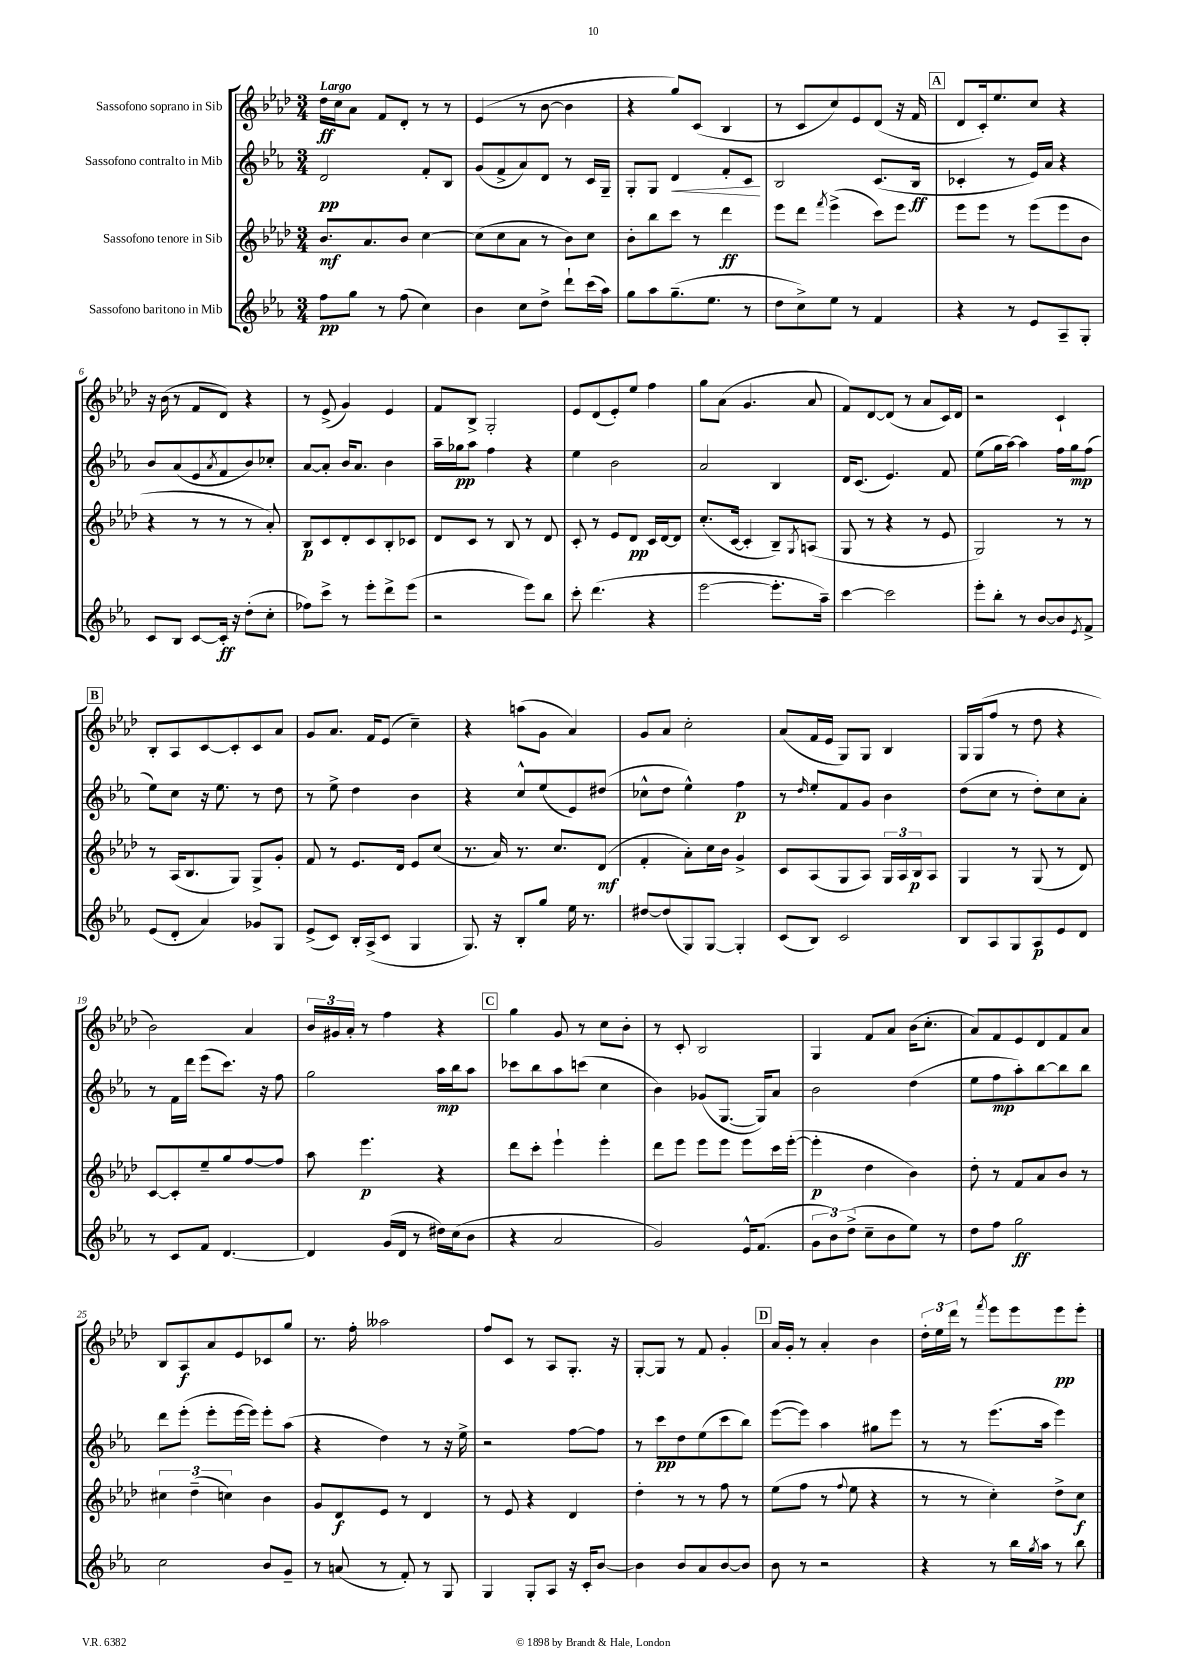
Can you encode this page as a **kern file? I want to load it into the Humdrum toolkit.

**kern	**dynam	**kern	**dynam	**kern	**dynam	**kern	**dynam
*part4	*part4	*part3	*part3	*part2	*part2	*part1	*part1
*staff4	*staff4	*staff3	*staff3	*staff2	*staff2	*staff1	*staff1
*I"Sassofono baritono in Mib	*	*I"Sassofono tenore in Sib	*	*I"Sassofono contralto in Mib	*	*I"Sassofono soprano in Sib	*
*clefG2	*	*clefG2	*	*clefG2	*	*clefG2	*
*k[b-e-a-]	*	*k[b-e-a-d-]	*	*k[b-e-a-]	*	*k[b-e-a-d-]	*
*M3/4	*	*M3/4	*	*M3/4	*	*M3/4	*
=1	=1	=1	=1	=1	=1	=1	=1
!	!	!	!	!	!	!LO:TX:a:B:t=Largo	!
8ff\L	pp	8.b-/L	mf	2d/	pp	16dd-\LL	ff
.	.	.	.	.	.	16cc\J	.
8gg\J	.	.	.	.	.	8a-\J	.
.	.	8.a-/	.	.	.	.	.
8r	.	.	.	.	.	8f/L	.
(8ff\	.	8b-/J	.	.	.	8d-'/J	.
4cc\)	.	[4cc\	.	8f'/L	.	8r	.
.	.	.	.	8B-/J	.	8r	.
=2	=2	=2	=2	=2	=2	=2	=2
4b-\	.	(8cc\L]	.	(8g/L	.	(4e-/	.
.	.	8cc\	.	8f^/	.	.	.
8cc\L	.	8a-\J	.	8a-/)	.	8r	.
8dd^\J	.	8r	.	8d/J	.	[8b-\	.
8ddd`\L	.	8b-\L)	.	8r	.	4b-\]	.
(16ccc\L	.	8cc\J	.	16c/LL	.	.	.
16aa-\JJ)	.	.	.	16G~/JJ	.	.	.
=3	=3	=3	=3	=3	=3	=3	=3
8gg\L	.	8b-'\L	.	8G'/L	.	4r	.
8aa-\	.	8bb-\	.	8G/J	.	.	.
!	!	!	!	!	!LO:HP:b	!	!
(8.gg~\	.	8ccc\J	.	4d/	<	8gg/L)	.
.	.	8r	.	.	.	(8c/J	.
8.ee-\J	.	.	.	.	.	.	.
.	.	4ddd-\	ff	8f'/L	.	4B-/	.
8r	.	.	.	8c/J	.	.	.
.	.	.	.	.	[	.	.
=4	=4	=4	=4	=4	=4	=4	=4
8dd\L	.	8eee-\L	.	2B-/	.	8r	.
8cc^\)	.	8ddd-\J	.	.	.	8c/L	.
.	.	8qfff/	.	.	.	.	.
8ee-\J	.	(4eee-^\	.	.	.	8cc/)	.
8r	.	.	.	.	.	8e-/	.
4f/	.	8ccc\L)	.	(8.c/L	.	(8d-/J	.
.	.	8eee-\J	.	.	.	16r	.
.	.	.	.	16B-/Jk	ff	16f/	.
!!LO:REH:place=s1:t=A
=5	=5	=5	=5	=5	=5	=5	=5
4r	.	8eee-\L	.	4c-X'/	.	8d-/L	.
.	.	8eee-\J	.	.	.	16c'/k)	.
.	.	.	.	.	.	8.ee-/	.
8r	.	8r	.	8r	.	.	.
8e-/L	.	(8eee-\L	.	16e-/LL)	.	8cc/J	.
.	.	.	.	16a-/JJ	.	.	.
8A-~/	.	8eee-\	.	4r	.	4r	.
8G'/J	.	8b-\J	.	.	.	.	.
!!LO:LB:g=z
=6	=6	=6	=6	=6	=6	=6	=6
8c/L	.	4r	.	8b-/L	.	16r	.
.	.	.	.	.	.	(16b-\	.
8B-/J	.	.	.	(8a-/	.	8r	.
[8c/L	.	8r	.	8e-/	.	8f/L	.
.	.	.	.	8qa-/	.	.	.
16c'/Jk]	ff	8r	.	8f/	.	8d-/J)	.
16r	.	.	.	.	.	.	.
(8dd'\L	.	8r	.	8b-/)	.	4r	.
8cc'\J	.	8a-'/)	.	8cc-X'/J	.	.	.
=7	=7	=7	=7	=7	=7	=7	=7
8ff-X\L)	.	8B-/L	p	[8a-/L	.	8r	.
8ccc^\J	.	8c/	.	8a-'/J]	.	(8e-^/	.
8r	.	8d-'/	.	16b-/KL	.	4g/)	.
.	.	.	.	8.a-/J	.	.	.
8eee-'\L	.	8c/	.	.	.	.	.
8ddd^\	.	8B-'/	.	4b-\	.	4e-/	.
(8eee-\J	.	8c-X/J	.	.	.	.	.
=8	=8	=8	=8	=8	=8	=8	=8
2r	.	8d-/L	.	16aa-~\LL	.	8f/L	.
.	.	.	.	16gg-X\J	pp	.	.
.	.	8c/J	.	8aa-\J	.	8B-^/J	.
.	.	8r	.	4ff\	.	2G'/	.
.	.	8B-/	.	.	.	.	.
8eee-\L)	.	8r	.	4r	.	.	.
8bb-\J	.	8d-/	.	.	.	.	.
=9	=9	=9	=9	=9	=9	=9	=9
8ccc'\	.	8c'/	.	4ee-\	.	8e-/L	.
(4.ddd\	.	8r	.	.	.	(8d-/	.
.	.	8e-/L	.	2b-\	.	8e-'/)	.
.	.	8d-/J	pp	.	.	8ee-/J	.
4r	.	16c/LL	.	.	.	4ff\	.
.	.	[16d-/J	.	.	.	.	.
.	.	8d-/J]	.	.	.	.	.
=10	=10	=10	=10	=10	=10	=10	=10
[2eee-\	.	(8.cc'/L	.	2a-/	.	8gg\L	.
.	.	.	.	.	.	(8a-\J	.
.	.	[16c/Jk	.	.	.	.	.
.	.	4c'/]	.	.	.	4.g/	.
8.eee-'\L]	.	8B-~/L)	.	4B-/	.	.	.
.	.	8qG/	.	.	.	.	.
.	.	(8An/J	.	.	.	8a-/	.
16aa-~\Jk)	.	.	.	.	.	.	.
=11	=11	=11	=11	=11	=11	=11	=11
[4ccc\	.	8G/	.	16d/KL	.	8f/L)	.
.	.	.	.	(8.c/J	.	.	.
.	.	8r	.	.	.	[8d-/	.
2ccc\]	.	4r	.	4.e-/)	.	(8d-/J]	.
.	.	.	.	.	.	8r	.
.	.	8r	.	.	.	8a-/L	.
.	.	8e-/	.	8f/	.	16c/L)	.
.	.	.	.	.	.	16d-/JJ	.
=12	=12	=12	=12	=12	=12	=12	=12
8eee-'\L	.	2G/)	.	(8ee-\L	.	2r	.
8bb-'\J	.	.	.	16gg\L	.	.	.
.	.	.	.	[16aa-\JJ)	.	.	.
8r	.	.	.	4aa-\]	.	.	.
[8b-/L	.	.	.	.	.	.	.
8b-/]	.	8r	.	16ff\LL	.	4c`/	.
.	.	.	.	16gg\J	mp	.	.
8qe-/	.	.	.	.	.	.	.
8f^/J	.	8r	.	(8ff\J	.	.	.
!!LO:LB:g=z
!!LO:REH:place=s1:t=B
=13	=13	=13	=13	=13	=13	=13	=13
(8e-/L	.	8r	.	8ee-\L)	.	8B-'/L	.
8d'/J	.	(16A-/KL	.	8cc\J	.	8A-/	.
.	.	8.B-/	.	.	.	.	.
4a-/)	.	.	.	16r	.	[8c/	.
.	.	.	.	8.ee-\	.	.	.
.	.	8G/J)	.	.	.	8c'/]	.
8g-X/L	.	8G^/L	.	8r	.	8c/	.
8G/J	.	8g'/J	.	8dd\	.	8a-/J	.
=14	=14	=14	=14	=14	=14	=14	=14
(8e-^/L	.	8f/	.	8r	.	8g/L	.
8c/J)	.	8r	.	8ee-^\	.	8.a-/J	.
16B-'/LL	.	8.e-/L	.	4dd\	.	.	.
(16A-^/J	.	.	.	.	.	16f/KL	.
8c/J	.	.	.	.	.	(8e-/J	.
.	.	16d-/Jk	.	.	.	.	.
4G/	.	8e-/L	.	4b-\	.	4cc~\)	.
.	.	(8cc/J	.	.	.	.	.
=15	=15	=15	=15	=15	=15	=15	=15
8.G/)	.	8.r	.	4r	.	4r	.
16r	.	16a-/)	.	.	.	.	.
8B-'/L	.	8.r	.	8cc^^/L	.	(8aan\L	.
8gg/J	.	.	.	(8ee-/	.	8g\J	.
.	.	8.cc/L	.	.	.	.	.
16ee-\	.	.	.	8e-/)	.	4a-/)	.
8.r	.	.	.	.	.	.	.
.	.	(8d-/J	mf	(8dd#X/J	.	.	.
=16	=16	=16	=16	=16	=16	=16	=16
[8dd#X/L	.	4f'/	.	8cc-X^^\L	.	8g/L	.
(8dd#/]	.	.	.	8dd\J	.	8a-/J	.
8G/)	.	8a-'\L)	.	4ee-^^\)	.	2cc'\	.
[8G/J	.	16cc\L	.	.	.	.	.
.	.	16b-\JJ	.	.	.	.	.
4G'/]	.	4g^/	.	4ff\	p	.	.
=17	=17	=17	=17	=17	=17	=17	=17
(8c/L	.	8c/L	.	8r	.	(8a-/L	.
.	.	.	.	16qqdd/	.	.	.
8B-/J)	.	(8A-/	.	8ee-'/L	.	16f/L	.
.	.	.	.	.	.	16e-/JJ	.
2c/	.	8G/	.	8f/	.	8G/L)	.
.	.	8A-/J)	.	8g/J	.	8G/J	.
.	.	24G/LL	.	4b-\	.	4B-/	.
.	.	24A-/	.	.	.	.	.
.	.	24B-/J	p	.	.	.	.
.	.	8A-/J	.	.	.	.	.
=18	=18	=18	=18	=18	=18	=18	=18
8B-/L	.	4G/	.	(8dd\L	.	16G/LL	.
.	.	.	.	.	.	(16G/J	.
8A-/	.	.	.	8cc\J	.	8ff/J	.
8G/	.	8r	.	8r	.	8r	.
8A-/	p	(8G/	.	8dd'\L)	.	8dd-\	.
8e-/	.	8r	.	8cc\	.	4r	.
8d/J	.	8d-/)	.	8a-'\J	.	.	.
!!LO:LB:g=z
=19	=19	=19	=19	=19	=19	=19	=19
8r	.	[8c/L	.	8r	.	2b-\)	.
8c/L	.	8c'/]	.	16f\LL	.	.	.
.	.	.	.	16ddd\JJ	.	.	.
8f/J	.	8ee-~/	.	(8eee-\L	.	.	.
[4.d/	.	8gg/	.	8.ccc\J)	.	.	.
.	.	[8ff/	.	.	.	4a-/	.
.	.	.	.	16r	.	.	.
.	.	8ff/J]	.	8ff\	.	.	.
=20	=20	=20	=20	=20	=20	=20	=20
4d/]	.	8aa-\	.	2gg\	.	24b-/LL	.
.	.	.	.	.	.	24g#X/	.
.	.	.	.	.	.	24a-'/JJ	.
.	.	4.eee-\	p	.	.	8r	.
(16g/LL	.	.	.	.	.	4ff\	.
16d/JJ	.	.	.	.	.	.	.
8r	.	.	.	.	.	.	.
16dd#X\LL)	.	4r	.	16aa-\LL	mp	4r	.
(16cc\J	.	.	.	16bb-\J	.	.	.
8b-\J	.	.	.	8aa-\J	.	.	.
!!LO:REH:place=s1:t=C
=21	=21	=21	=21	=21	=21	=21	=21
4r	.	8ddd-\L	.	8ccc-X\L	.	4gg\	.
.	.	8ccc'\J	.	8bb-\	.	.	.
2a-/	.	4eee-`\	.	8aa-\	.	8g/	.
.	.	.	.	(8cccn\J	.	8r	.
.	.	4eee-'\	.	4cc\	.	8cc\L	.
.	.	.	.	.	.	8b-'\J	.
=22	=22	=22	=22	=22	=22	=22	=22
2g/)	.	8ddd-\L	.	4b-\)	.	8r	.
.	.	8eee-\J	.	.	.	8c'/	.
.	.	8eee-\L	.	(8g-X/L	.	2B-/	.
.	.	8eee-\J	.	[8.G/J	.	.	.
16e-^^/KL	.	8eee-\L	.	.	.	.	.
(8.f/J	.	.	.	16G/KL])	.	.	.
.	.	16ccc\L	.	8a-/J	.	.	.
.	.	([16eee-'\JJ	.	.	.	.	.
=23	=23	=23	=23	=23	=23	=23	=23
12g\L	.	4eee-'\]	p	2b-\	.	4G/	.
12b-\)	.	.	.	.	.	.	.
(12dd^\J	.	.	.	.	.	.	.
8cc~\L	.	4dd-\	.	.	.	8f/L	.
8b-\	.	.	.	.	.	8a-/J	.
8ee-\J)	.	4b-\)	.	(4dd\	.	(16b-\KL	.
.	.	.	.	.	.	8.cc'\J	.
8r	.	.	.	.	.	.	.
=24	=24	=24	=24	=24	=24	=24	=24
8dd\L	.	8dd-'\	.	8ee-\L	.	8a-/L)	.
8ff\J	.	8r	.	8ff\	mp	8f/	.
2gg\	ff	8f/L	.	8aa-'\)	.	8e-/	.
.	.	8a-/	.	[8bb-\	.	8d-/	.
.	.	8b-/J	.	8bb-\]	.	8f/	.
.	.	8r	.	8bb-\J	.	8a-/J	.
!!LO:LB:g=z
=25	=25	=25	=25	=25	=25	=25	=25
2cc\	.	6cc#X\	.	8ddd\L	.	8B-/L	.
.	.	.	.	(8eee-'\J	.	8A-/	f
.	.	(6dd-~\	.	.	.	.	.
.	.	.	.	8eee-'\L	.	8a-/	.
.	.	6ccn\)	.	.	.	.	.
.	.	.	.	[16eee-\L	.	8e-/	.
.	.	.	.	16eee-\JJ])	.	.	.
8b-/L	.	4b-\	.	8eee-'\L	.	8c-X/	.
8g~/J	.	.	.	(8aa-\J	.	8gg/J	.
=26	=26	=26	=26	=26	=26	=26	=26
8r	.	8g/L	.	4r	.	8.r	.
(8an/	.	8d-/	f	.	.	.	.
.	.	.	.	.	.	16ff'\	.
8r	.	8e-/J	.	4dd\)	.	2aa--X\	.
8f'/)	.	8r	.	.	.	.	.
8r	.	4d-/	.	8r	.	.	.
8G/	.	.	.	16r	.	.	.
.	.	.	.	16ee-^\	.	.	.
=27	=27	=27	=27	=27	=27	=27	=27
4G/	.	8r	.	2r	.	8ff/L	.
.	.	8e-/	.	.	.	8c/J	.
8G'/L	.	4r	.	.	.	8r	.
8A-/J	.	.	.	.	.	8A-/L	.
16r	.	4d-/	.	[8ff\L	.	8.G'/J	.
16c'/KL	.	.	.	.	.	.	.
[8b-/J	.	.	.	8ff\J]	.	.	.
.	.	.	.	.	.	16r	.
=28	=28	=28	=28	=28	=28	=28	=28
4b-\]	.	4dd-'\	.	8r	.	[8G'/L	.
.	.	.	.	8ccc\L	pp	8G/J]	.
8b-/L	.	8r	.	8dd\	.	8r	.
8a-/	.	8r	.	(8ee-\	.	8f/	.
[8b-/	.	8ff\	.	8ccc\	.	4g'/	.
8b-/J]	.	8r	.	8bb-\J)	.	.	.
!!LO:REH:place=s1:t=D
=29	=29	=29	=29	=29	=29	=29	=29
8b-\	.	(8ee-\L	.	([8eee-\L	.	16a-/LL	.
.	.	.	.	.	.	16g'/JJ	.
8r	.	8ff\J	.	8eee-\J])	.	8r	.
2r	.	8r	.	4aa-\	.	4a-'/	.
.	.	8qqff/	.	.	.	.	.
.	.	8ee-\	.	.	.	.	.
.	.	4r	.	8gg#X\L	.	4b-\	.
.	.	.	.	8eee-\J	.	.	.
=30	=30	=30	=30	=30	=30	=30	=30
4r	.	8r	.	8r	.	24dd-'\LL	.
.	.	.	.	.	.	24ee-\	.
.	.	.	.	.	.	24ddd-\JJ	.
.	.	8r	.	8r	.	8r	.
.	.	.	.	.	.	8qfff/	.
8r	.	4cc'\)	.	(8.eee-\L	.	8eee-\L	.
16bb-\LL	.	.	.	.	.	8eee-\	.
8qgg/	.	.	.	.	.	.	.
16aa-\JJ	.	.	.	16aa-\Jk	.	.	.
8r	.	8dd-^\L	.	4eee-\)	.	8eee-\	pp
8bb-\	.	8cc\J	f	.	.	8eee-'\J	.
==	==	==	==	==	==	==	==
*-	*-	*-	*-	*-	*-	*-	*-
